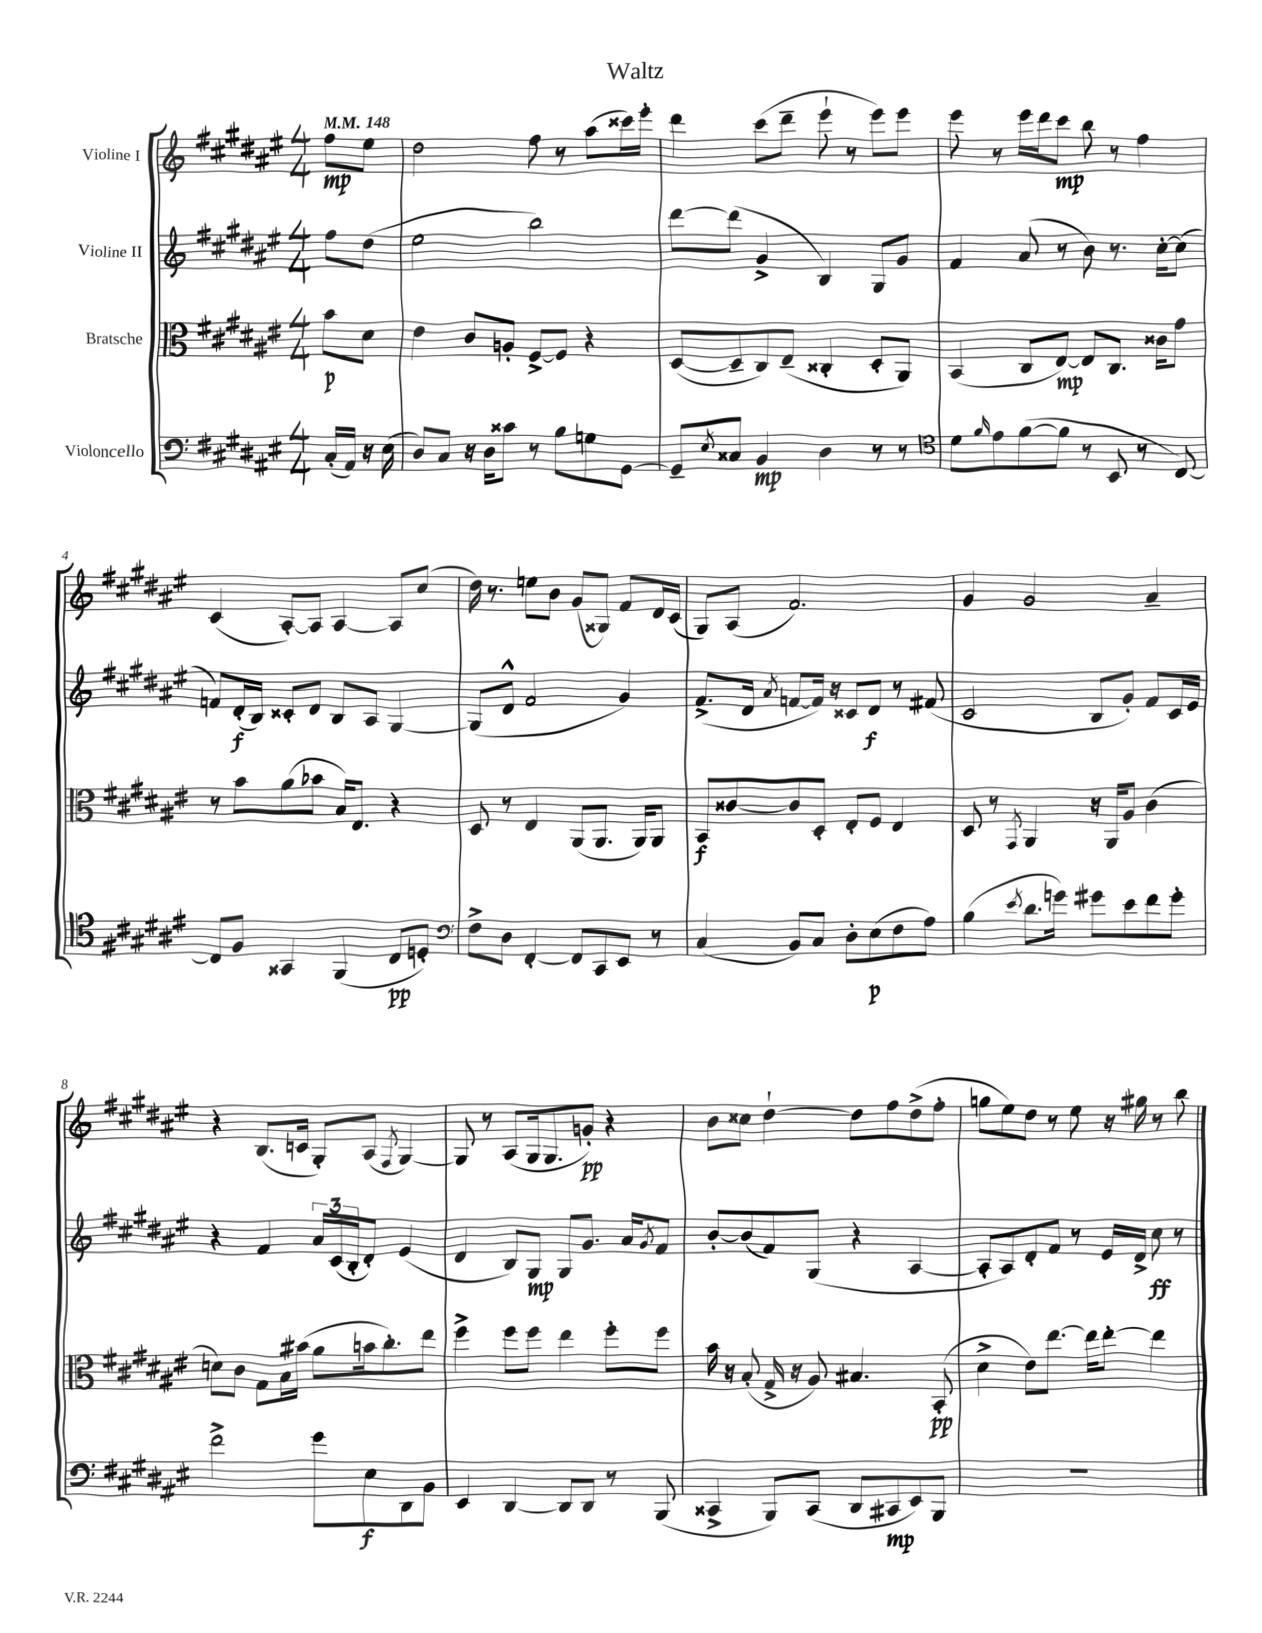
\header { title = "Waltz" }
<<
\new StaffGroup <<
\new Staff = "s0" \with { instrumentName = "Violine I" } {
    \clef treble \key fis \major \numericTimeSignature \time 4/4 \partial 4 \tempo 4 = 148
    fis''8\mp eis''8 |
    dis''2 fis''8 r8 ais''8( cisis'''16) eis'''16-. |
    dis'''4 cis'''8( dis'''8-- eis'''8-! r8 eis'''8) eis'''8 |
    eis'''8 r8 eis'''16 dis'''16 cis'''8\mp b''8 r8 fis''4 |
    cis'4( ais8~-.) ais8 ais4~ ais8 cis''8( |
    dis''16) r8. e''8 b'8 gis'8( gisis8) fis'8 dis'16 cis'16( |
    gis8) ais8( fis'2.) |
    gis'4 gis'2 ais'4-- |
    r4 b8.( c'16 gis8-.) ais8( \acciaccatura { fis8 } gis4~) |
    gis8 r8 ais8( gis16 gis8. g'8-.\pp) r4 |
    b'8 cisis''8 dis''4~-! dis''8 fis''8 dis''8->( fis''8-. |
    g''8 eis''8) dis''8 r8 eis''8 r16 gis''16 r8 b''8 \bar "|." |
}
\new Staff = "s1" \with { instrumentName = "Violine II" } {
    \clef treble \key fis \major \numericTimeSignature \time 4/4 \partial 4
    fis''8 dis''8( |
    eis''2 b''2) |
    dis'''8~ dis'''8( gis'4-> b4) gis8 gis'8 |
    fis'4 ais'8( r8 b'8) r8. cis''16~-. cis''8( |
    f'8) dis'16-.\f( b16) cisis'8-. dis'8 b8 ais8 gis4~ |
    gis8( dis'8-^ fis'2 gis'4) |
    fis'8.->( dis'16 \acciaccatura { ais'8 } f'8~ f'16) r16 cisis'8 dis'8\f r8 fis'8( |
    cis'2 b8 gis'8-.) fis'8 cis'16 eis'16 |
    r4 fis'4 \tuplet 3/2 { ais'16 cis'16( b16-. } dis'8-.) eis'4( |
    dis'4 b8) gis8\mp gis8 gis'8. ais'16 \acciaccatura { gis'8 } fis'8 |
    b'8~-. b'8( fis'8) gis8( r4 ais4~ |
    ais8-. ais8) dis'8-. fis'8 r8 eis'16 dis'16-> cis''8\ff r8 \bar "|." |
}
\new Staff = "s2" \with { instrumentName = "Bratsche" } {
    \clef alto \key fis \major \numericTimeSignature \time 4/4 \partial 4
    b'8\p dis'8 |
    eis'4 cis'8 a8-. fis8~-> fis8 r4 |
    dis8~( dis8-- cis8) eis8--( cisis4-. dis8-. ais,8) |
    b,4( cis8 eis8~\mp) eis8 cis8. cisis'16 gis'8 |
    r8 b'8 ais'8( bes'8 b16) eis8. r4 |
    dis8 r8 eis4 ais,8( ais,8. ais,16) ais,8 |
    b,8\f cisis'8~ cisis'8 dis8-. eis8-. fis8 eis4 |
    dis8 r8 \acciaccatura { gis,8 } ais,4 r16 ais,16 ais8 cis'4( |
    d'8) cis'8 gis8 b16 bis'16( ais'8 b'16 cis''8.-.) eis''8 |
    fis''4-> fis''8 fis''8 eis''4 fis''8-. fis''8 |
    b'16 r16 b8-.( gis16-> r16 ais8) bis4. b,8-.\pp( |
    dis'4-> eis'8) eis''8.~ eis''16 eis''8~-. eis''4 \bar "|." |
}
\new Staff = "s3" \with { instrumentName = "Violoncello" } {
    \clef bass \key fis \major \numericTimeSignature \time 4/4 \partial 4
    cis16-.( ais,16) r16 eis16( |
    dis8) cis8 r16 dis16 cisis'8 r8 b8 g8 gis,8~ |
    gis,8-- \acciaccatura { eis8 } cisis8 b,4\mp dis4 r8 r8 |
    \clef tenor dis'8 \grace { fis'16 } eis'8 fis'8~( fis'8 r8 b,8 r8 cis8~) |
    cis8 fis8 gisis,4 fis,4( cis8\pp d8-.) |
    \clef bass fis8-> dis8 fis,4~-. fis,8 cis,8 eis,8 r8 |
    cis4( b,8) cis8 dis8-. eis8\p( fis8 ais8) |
    b4( \acciaccatura { eis'8 } dis'8. g'16) gis'8 eis'8 fis'8 gis'8-. |
    fis'2-> gis'8 eis8\f dis,8 b,8 |
    eis,4 dis,4~ dis,8 dis,8 r8 b,,8( |
    cisis,4-> b,,8) cisis,8( dis,8 cis,8\mp eis,8) b,,8 |
    R1 \bar "|." |
}
>>
>>
